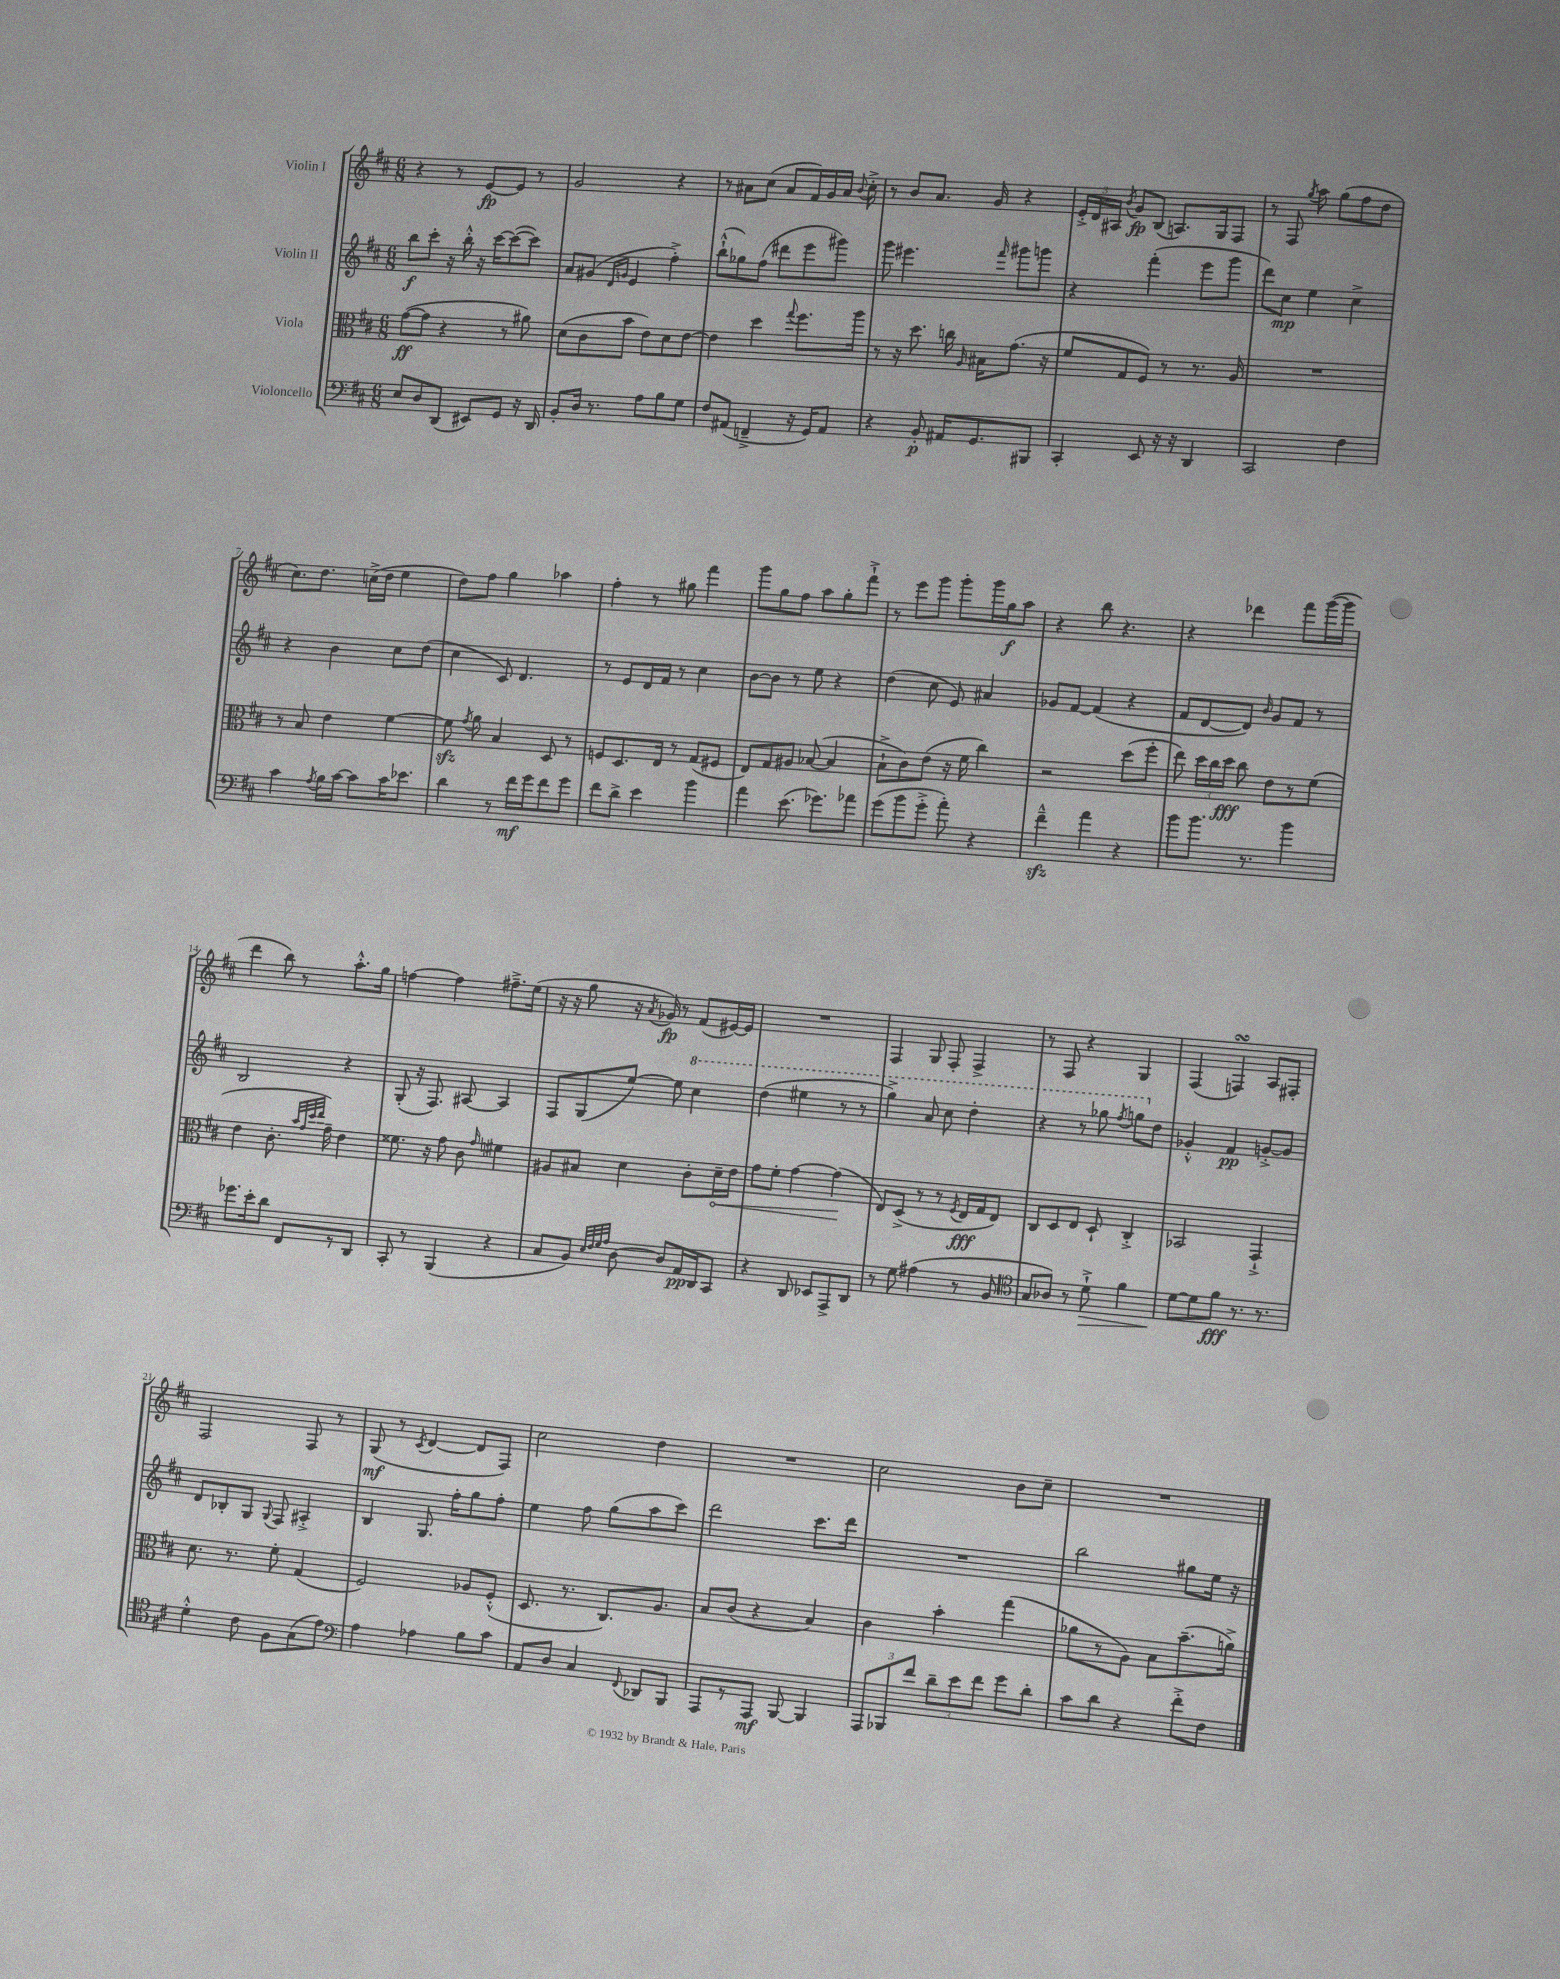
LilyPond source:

<<
\new StaffGroup <<
\new Staff = "s0" \with { instrumentName = "Violin I" } {
    \clef treble \key d \major \numericTimeSignature \time 6/8
    \autoBeamOff r4 r8 e'8[~\fp e'8] r8 |
    g'2 r4 |
    r8 ais'8[ cis''8]( ais'8[ fis'16) g'16 ais'16] \appoggiatura { b'8 } cis''16-.-> |
    r8 b'8[ a'8.] g'16 r4 |
    \tuplet 3/2 { e'16[-.-> d'16 ais16] } \acciaccatura { b'8 } g'8[\fp b8]( a8.[) g16 fis8] |
    r8 fis8 \acciaccatura { g''8 } a''8 g''8[( fis''8 d''8] |
    cis''8.[) d''8.] c''16[->( d''16] e''4 |
    d''8[) fis''8] g''4 aes''4 |
    fis''4-. r8 gis''8 fis'''4 |
    g'''8[ g''8 fis''8] a''8[ g''8-. fis'''8]-!-> |
    r8 e'''8[ g'''8] g'''8[-. g'''16 g''16\f a''8] |
    r4 b''8 r4. |
    r4 des'''4 fis'''8[ g'''16~( g'''16] |
    d'''4 b''8) r8 a''8.[-.-^ g''16] |
    f''4~ f''4 fis''8.[---> e''16]( |
    r16 r16 g''8 r16 \acciaccatura { a'8 } ges'16\fp) r8 fis'8[( eis'16~) eis'16] |
    R2. |
    fis4 g8 fis8-. fis4-> |
    r8 fis8 r4 g4 |
    fis4( f4\turn) a8[ fis8]-. |
    fis2 fis8 r8 |
    g8\mf( r8 \acciaccatura { cis'8 } d'4~ d'8[ fis8]) |
    cis''2 d''4 |
    R2. |
    cis''2 b'8[ cis''8]-- |
    R2. \bar "|." |
}
\new Staff = "s1" \with { instrumentName = "Violin II" } {
    \clef treble \key d \major \numericTimeSignature \time 6/8
    \autoBeamOff b''8[\f cis'''8]-. r16 b''16-.-^ r16 cis'''16[~ cis'''8~( cis'''8]) |
    a'8[ gis'8]( \grace { d'16[ g'16] } e'4 fis''4-.->) |
    b''8[-!-^( ges''8) fis''8]( dis'''8[ e'''8 gis'''8]) |
    g'''8 eis'''4. \grace { fis'''16 } gis'''8[ g'''8] |
    r4 fis'''4-.( e'''8[ g'''8] |
    d'''8[) cis''8]\mp e''4 cis''4-> |
    r4 b'4 cis''8[ d''8]( |
    cis''4 cis'8) d'4. |
    r8 e'8[ d'16 fis'16] r8 cis''4 |
    b'8[~ b'8] r8 e''8 r4 |
    d''4( cis''8 e'8) ais'4 |
    ges'8[ fis'8]~ fis'4( r4 |
    fis'8[ d'8~ d'8]) \grace { b'16 } g'8[ fis'8] r8 |
    b2 r4 |
    g8-.( r16 fis8.) ais8~ ais4 |
    fis8[ g8( e''8]~) e''8 \ottava #1 cis'''4 |
    d'''4( eis'''4 r8 r8 |
    g'''4->) a''8 cis'''8 d'''4-. |
    r4 r8 ges'''8 \acciaccatura { fis'''8 } g'''8[ \ottava #0 d''8] |
    ges'4-.-^ fis'4\pp g'8[~-.-> g'8] |
    d'8[ bes8-. g8] \appoggiatura { g8 } fis8 ais4-.-> |
    b4 g8. fis''16[-. g''8 fis''8]-. |
    e''4 fis''8 g''8[( a''8 cis'''8]) |
    d'''2 cis'''8.[ d'''16] |
    R2. |
    b''2 gis''8[ e''16] r16 \bar "|." |
}
\new Staff = "s2" \with { instrumentName = "Viola" } {
    \clef alto \key d \major \numericTimeSignature \time 6/8
    \autoBeamOff g'8[~\ff( g'8] r4 r8 ais'8) |
    d'8[( cis'8 b'8] e'8[) d'8 e'8]~ |
    e'4 d''4 \appoggiatura { g''8 } fis''8.[ a''16] |
    r8 r16 d''8. c''16 \grace { a16 } bis16[ g'8.]( r16 |
    fis'8[ g8 fis8]) r8 r8. a16 |
    R2. |
    r8 b8 e'4 fis'4~ |
    fis'8\sfz \acciaccatura { g'8 } a'8 b4 d8 r8 |
    f8[ d8. e16] r8 g8[( fis8] |
    e8[) g8 ais8] bes8~( bes4 |
    b8[-!-> cis'8) e'8]( r16 fis'16 cis''4) |
    r2 d''8[( fis''8]-. |
    e''8) \tuplet 3/2 { d''16[ cis''16 d''16]\fff } cis''8 e'8[ r8 fis'8]( |
    e'4 cis'8.-. \grace { b'32[ g'32 d''32 e''32] } g'16--) e'4 |
    fisis'8. r16 g'8 cis'8 \grace { g'16 } fis'4 |
    ais8[ bis8] d'4 cis'8[-. \once \override Hairpin.circled-tip = ##t d'16--\< e'16] |
    g'8[ fis'8]-. g'4~ g'4\!( |
    e8[) d8]->( r8 r8 \acciaccatura { fis8 } e16[\fff g16 e8]) |
    cis8[ d8 e8] d8-! cis4-.-> |
    bes,2 g,4-!-> |
    d'8. r8. fis'8-. g4( |
    fis2) aes8[ fis8]-.-^( |
    d8. r8. cis8.[) a8.] |
    b8[ cis'8]( r4 b4) |
    cis'4 b'4-. g''4( |
    aes'8[ r8 a8]) b8[ b'8.--( a'16]->) \bar "|." |
}
\new Staff = "s3" \with { instrumentName = "Violoncello" } {
    \clef bass \key d \major \numericTimeSignature \time 6/8
    \autoBeamOff e8[ d8 d,8]( eis,8[) g,8] r16 d,16 |
    b,8[-. d16] r8. a8[ b8 g8] |
    fis8[ ais,8]( f,4---> r16 g,16[) ais,8] |
    r4 b,8-.\p ais,16[ g,8. bis,,8] |
    cis,4-. e,8 r16 r16 d,4 |
    cis,2 fis4 |
    cis'4 \acciaccatura { a8 } b16[ cis'16]~ cis'8[ cis'16 ees'8.] |
    d'4 r8 fis'16[\mf g'16 fis'8 g'8] |
    fis'8[ d'8]-> e'4 b'4 |
    a'4 e'8.( ges'8.[) aes'8] |
    g'8[( b'8 g'8]-.-> a'8-.) r4 |
    fis'4---^\sfz a'4 r4 |
    b'8[ b'8.] r8. b'4 |
    ges'8.[ e'16-. d'8] fis,8[ r8 d,8] |
    cis,8-. r8 b,,4( r4 |
    cis8[ b,8]) \grace { e32[ fis32 g32 a32] } d8~ d8[ a,16\pp d,16 cis,8] |
    r4 d,8 ees,8[ a,,8-> d,8] |
    r8 g8 ais4( r8 b,8 |
    \clef tenor g8[ aes8]) r8 d'8-!->\> fis'4 |
    d'8[~\! d'8 fis'8]\fff r8. r8. |
    d'4-.-^ cis'8 fis8[ g8( e'8]) |
    \clef bass a4 aes4 b8[ cis'8] |
    a,8[ d8] cis4 \appoggiatura { fis,8 } des,8[ b,,8] |
    a,,8[ r8 a,,8]\mf b,,8~ b,,4 |
    \tuplet 3/2 { a,,8[ bes,,8 fis'8] } \tuplet 3/2 { d'8[-- e'8 fis'8] } g'8[ d'8]-. |
    cis'8[ d'8] r4 fis'8[-.-> fis8] \bar "|." |
}
>>
>>
